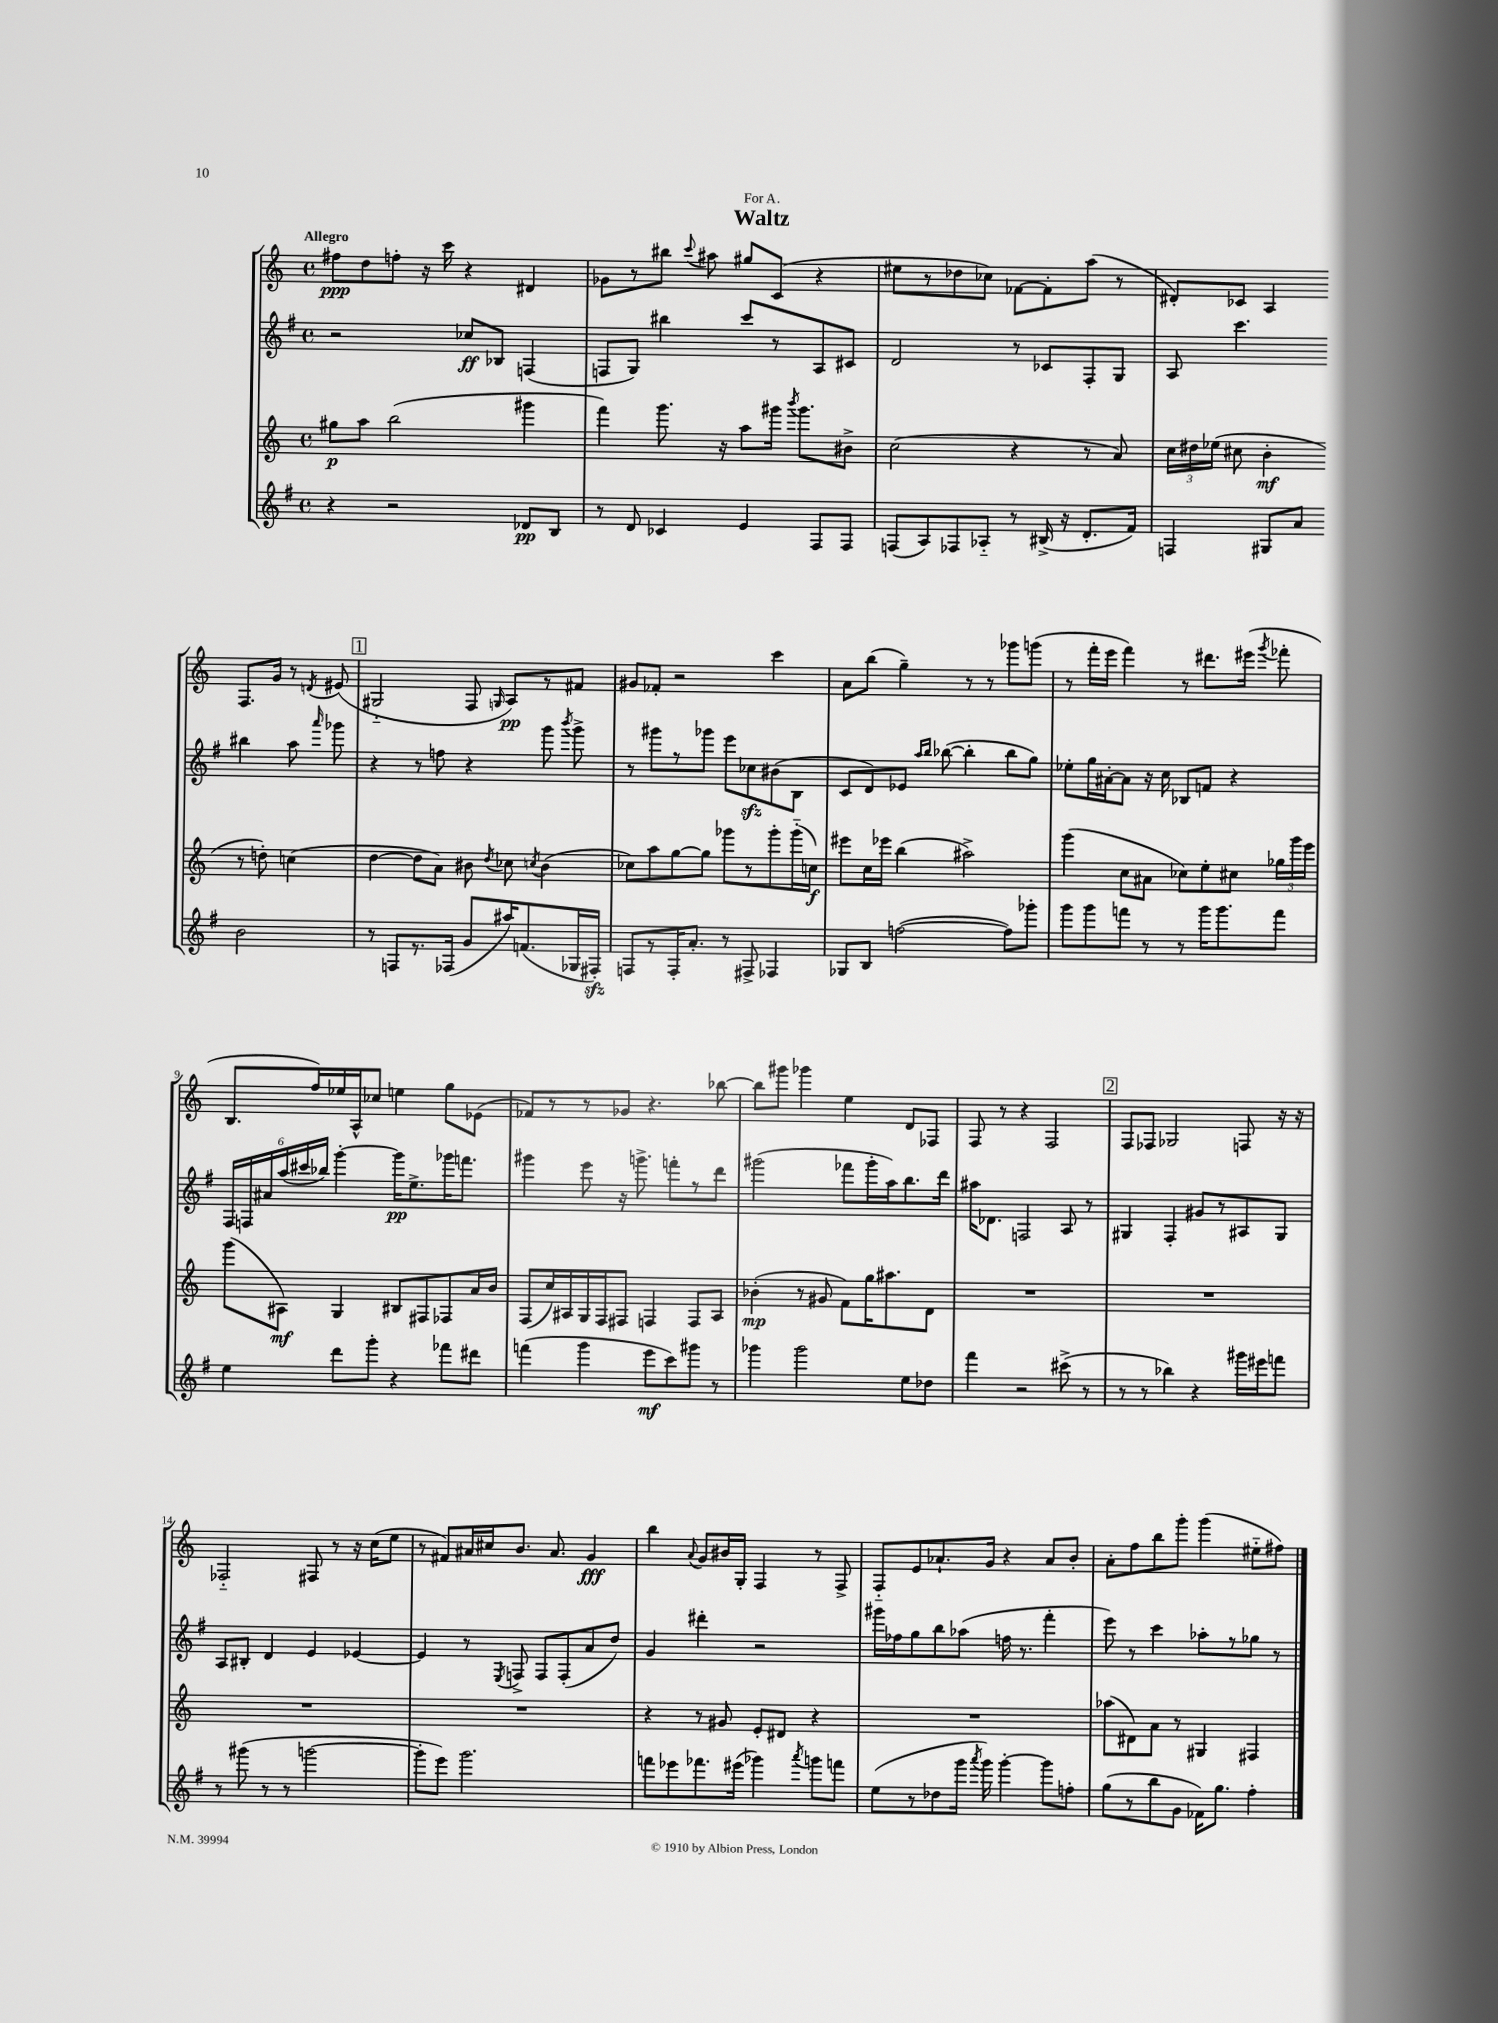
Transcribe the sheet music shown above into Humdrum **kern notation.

**kern	**kern	**kern	**kern
*staff4	*staff3	*staff2	*staff1
*clefG2	*clefG2	*clefG2	*clefG2
*k[f#]	*k[]	*k[f#]	*k[]
*M4/4	*M4/4	*M4/4	*M4/4
*met(c)	*met(c)	*met(c)	*met(c)
4r	8gg#	2r	8ff#
.	8aa	.	8dd
2r	(2bb	.	8ff'
.	.	.	16r
.	.	.	16ccc
.	.	8cc-	4r
.	.	8B-	.
8d-	4ggg#	(4F	4d#
8B	.	.	.
=	=	=	=
8r	4fff)	8F	8g-
8d	.	8G)	8r
4c-	8.ggg	4bb#	8bb#
.	.	.	8qqccc
.	.	.	8aa#
.	16r	.	.
4e	8aa	8ccc	8gg#
.	16ggg#	8r	(8c
.	8qbbb	.	.
.	8.ggg#	.	.
8F#	.	8A	4r
8F#	8b#^	8c#	.
=	=	=	=
(8F	(2cc	2d	8ee#
8A)	.	.	8r
8F-	.	.	8dd-
8A-'~	.	.	8cc-)
8r	4r	8r	[8f-
(16B#^	.	8c-	8f-']
16r	.	.	.
8.d'	8r	8F#'	(8aa
.	8a)	8G	8r
16f#)	.	.	.
=	=	=	=
4F	24cc	8A	8d#')
.	24dd#	.	.
.	(24ee-	.	.
.	8cc#	4.ccc	8c-
8G#	4b'	.	4A
8a	.	.	.
2b	8r	4bb#	8.F
.	8dd')	.	.
.	.	.	16g
.	(4cc	8aa	8r
.	.	16qqaaa	8qd
.	.	8ggg-	(8e#
=	=	=	=
8r	[4dd	4r	2G#'~
8F	.	.	.
8.r	8dd]	8r	.
.	8a)	8ff	.
(16F-	.	.	.
8g	8b#	4r	8F
.	8qdd	.	16qqG
16aa#)	8cc-	.	8A)
(8.f	.	.	.
.	8qcc	.	.
.	(4b#	8ggg	8r
.	.	8qbbb	.
16G-	.	8ggg^	8f#
16F#')	.	.	.
=	=	=	=
8F	8cc-)	8r	8g#
8r	8aa	8ggg#	8f-'
16F'	[8gg	8r	2r
8.a'	.	.	.
.	8gg]	8ggg-	.
8r	8ggg-	8eee	.
8F#^	8r	8cc-	.
4F-	8ggg-'	(8b#	4ccc
.	(16ggg-'~	8B	.
.	16cc)	.	.
=	=	=	=
8G-	8eee#	8c	8a
8B	16cc	8d)	(8bb
.	16eee-	.	.
([2ff	(4bb	8e-	4gg~)
.	.	16qqaa	.
.	.	16qqbb	.
.	.	([8bb-	.
.	2aa#^)	4bb-']	8r
.	.	.	8r
8ff])	.	8bb-	8ggg-
8ggg-'	.	8gg)	(8ggg
=	=	=	=
8ggg	(4ggg	8ee-'	8r
8ggg	.	16gg	16fff'
.	.	[16a#'	16eee
8fff	8cc	8a#]	4fff)
8r	8a#	16r	.
.	.	16cc	.
8r	8cc-)	8B-	8r
16ggg	8ee'	8f	8.ddd#
8.ggg	.	.	.
.	8cc#	4r	.
.	.	.	(16eee#
.	.	.	8qggg
8fff	24gg-	.	8fff-'
.	24ggg	.	.
.	24eee	.	.
=	=	=	=
4ee	(8ggg	24F#	8.B
.	.	24F	.
.	.	24a#	.
.	8A#)	(24aa	.
.	.	24ccc#	.
.	.	.	16ff)
.	.	24bb-)	.
8ddd	4G	[4ggg'	16ee-
.	.	.	16A^^
8ggg'	.	.	8cc-
4r	8B#	16ggg]	4ee
.	.	8.ee^	.
.	8F#	.	.
8fff-	8F-	16ggg-	8gg
.	.	8.fff	.
8ddd#	16a	.	(8e-
.	16b	.	.
=	=	=	=
(4fff	(8F	4ggg#	8f-)
.	16cc)	.	8r
.	16A#	.	.
4ggg	16G	8eee	8r
.	16F	.	.
.	8F#	16r	8g-
.	.	8.ggg^	.
8eee	4F	.	4.r
8ccc)	.	8fff'	.
8ggg#	8F	8r	.
8r	8A#	8ddd	[8bb-
=	=	=	=
4ggg-	(4b-'	(2ggg#	8bb-]
.	.	.	8ggg#
2ggg-	8r	.	4ggg-
.	8g#	.	.
.	8f)	8fff-	4ee
.	16gg	16ggg#'	.
.	8.aa#	16aa)	.
8ee	.	8.bb	8d
8dd-	8d	.	8F-
.	.	16ddd	.
=	=	=	=
4fff#	1r	16aa#	8F
.	.	8.d-	.
.	.	.	8r
2r	.	2F	4r
.	.	.	2F
(8ccc#^	.	8A	.
8r	.	8r	.
=	=	=	=
8r	1r	4G#	8F
8r	.	.	8F-
4bb-)	.	4F#'	2G-
4r	.	8g#	.
.	.	8r	.
16ggg#	.	8A#	8F
16eee#	.	.	.
8fff	.	8G#	16r
.	.	.	16r
=	=	=	=
8r	1r	8A	2F-'~
(8ggg#	.	8B#'	.
8r	.	4d	.
8r	.	.	.
[2ggg	.	4e	8F#
.	.	.	8r
.	.	[4e-	16r
.	.	.	(16cc
.	.	.	8ee
=	=	=	=
8ggg']	1r	4e-]	8r
8eee)	.	.	8f#)
2.ggg	.	8r	16a#
.	.	.	16cc#
.	.	8qE	.
.	.	8F^	8.b
.	.	8F	.
.	.	.	8.a#
.	.	(8F'	.
.	.	8a	4g
.	.	8dd)	.
=	=	=	=
8fff	4r	4g	4bb
8eee-	.	.	.
.	.	.	8qqa
8.fff-	8r	4ddd#'	8g
.	8g#	.	16b#
(16eee#	.	.	16G'
4ggg-)	8e'	2r	4F
.	8d#	.	.
8qaaa	.	.	.
8ggg	4r	.	8r
8fff	.	.	8F^
=	=	=	=
(8ee	1r	16ggg#	8F'~
.	.	16ff-	.
8r	.	8gg	8e
8dd-	.	8bb	8.a-`
16ggg	.	(8aa-	.
8qaaa	.	.	.
16ggg)	.	.	16g
[4ggg'	.	16ff	4r
.	.	8.r	.
8ggg]	.	4fff#'	8a-
8ff'	.	.	8b'
=	=	=	=
(8gg	(8aa-	8eee)	8a'
8r	8d#)	8r	8ff
8bb	8a	4ccc	8bb
8g	8r	.	8ggg'
16f-)	4G#	8aa-'	(4ggg
8.gg	.	.	.
.	.	8r	.
4ff#'	4F#	8gg-	8ee#'~
.	.	8r	8ff#)
==	==	==	==
*-	*-	*-	*-
